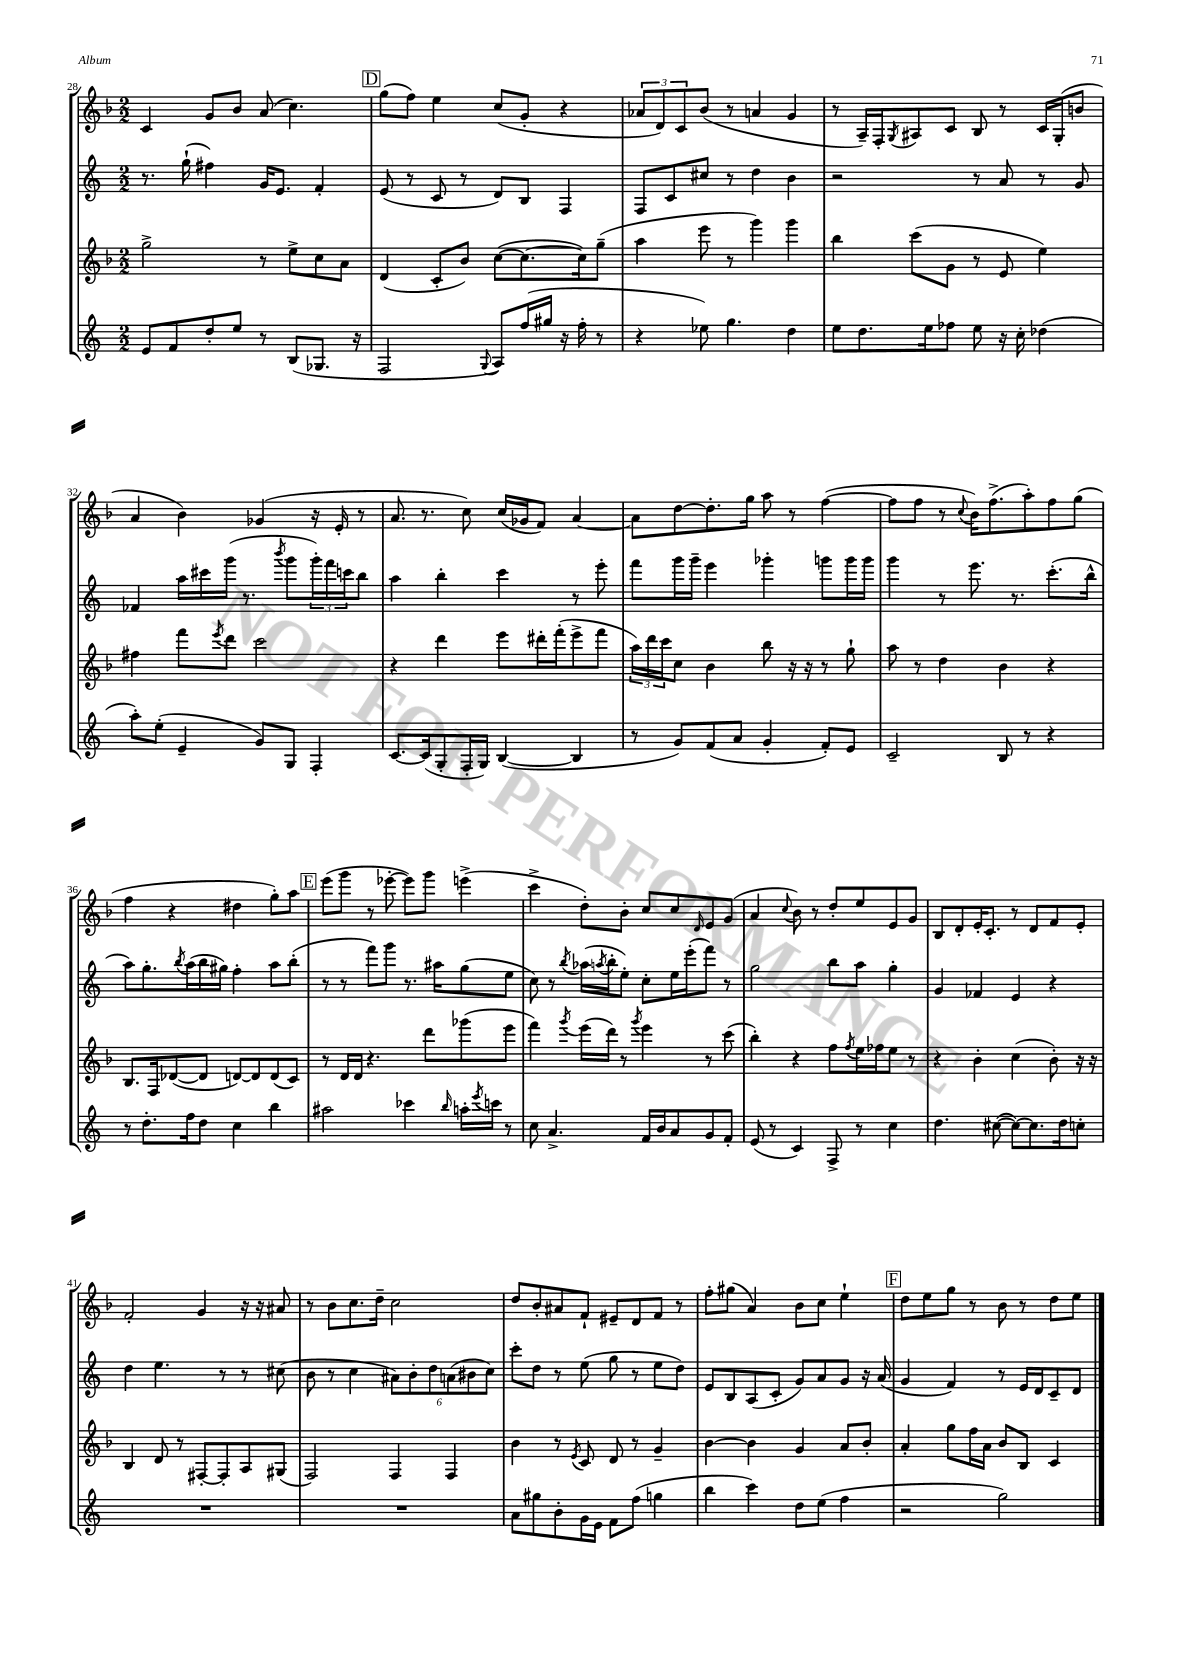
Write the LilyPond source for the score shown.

<<
\new StaffGroup <<
\new Staff = "s0" {
    \clef treble \key f \major \numericTimeSignature \time 2/2
    c'4 g'8 bes'8 a'8( c''4.) |
    \mark \markup { \box "D" } g''8( f''8) e''4 c''8( g'8-. r4 |
    \tuplet 3/2 { aes'8 d'8) c'8 } bes'8( r8 a'4 g'4 |
    r8 a16--) f16-. \acciaccatura { g8 } ais8 c'8 bes8 r8 c'16 g16-.( b'8 |
    a'4 bes'4) ges'4( r16 e'16-. r8 |
    a'8. r8. c''8) c''16( ges'16 f'8) a'4~ |
    a'8 d''8~ d''8.-. g''16 a''8 r8 f''4~( |
    f''8 f''8 r8 \appoggiatura { c''8 } bes'16) f''8.->( a''8-.) f''8 g''8( |
    f''4 r4 dis''4 g''8-.) a''8 |
    \mark \markup { \box "E" } e'''8( g'''8 r8 ees'''8~-. ees'''8) g'''8 e'''4->( |
    c'''4-> d''8-.) bes'8-. c''8 c''8 \grace { d'16 } e'8 g'8( |
    a'4 \appoggiatura { c''8 } bes'8) r8 d''8-. e''8 e'8 g'8 |
    bes8 d'8-. e'16-. c'8.-. r8 d'8 f'8 e'8-. |
    f'2-. g'4 r16 r16 ais'8 |
    r8 bes'8 c''8. d''16-- c''2 |
    d''8 bes'8-. ais'8 f'8-! eis'8-- d'8 f'8 r8 |
    f''8-. gis''8( a'4) bes'8 c''8 e''4-! |
    \mark \markup { \box "F" } d''8 e''8 g''8 r8 bes'8 r8 d''8 e''8 \bar "|." |
}
\new Staff = "s1" {
    \clef treble \key c \major \numericTimeSignature \time 2/2
    r8. g''16-!( fis''4) g'16 e'8. f'4-. |
    \mark \markup { \box "D" } e'8( r8 c'8 r8 d'8) b8 f4 |
    f8 c'8 cis''8 r8 d''4 b'4 |
    r2 r8 a'8 r8 g'8 |
    fes'4 a''16 cis'''16 g'''16( r8. \acciaccatura { b'''8 } g'''8 \tuplet 3/2 { g'''16-.) f'''16 c'''16 } b''8 |
    a''4 b''4-. c'''4 r8 e'''8-. |
    f'''8 g'''16 g'''16-- e'''4 ges'''4-. g'''8 g'''16 g'''16 |
    g'''4 r8 e'''8. r8. c'''8.-.( b''16-^ |
    a''8) g''8.-. \acciaccatura { b''8 } a''16( b''16 gis''16) f''4-. a''8 b''8-.( |
    \mark \markup { \box "E" } r8 r8 f'''8) g'''8 r8. ais''16 g''8( e''8 |
    c''8) r8 \acciaccatura { b''8 } aes''16( \acciaccatura { a''8 } b''16-. e''8-.) c''8-. e''16 e'''16-.( f'''8) r8 |
    g''2 b''8 a''8 g''4-. |
    g'4 fes'4 e'4 r4 |
    d''4 e''4. r8 r8 cis''8( |
    b'8 r8 c''4 \tuplet 6/4 { ais'8) b'8-. d''8 a'8( bis'8 c''8) } |
    c'''8-. d''8 r8 e''8( g''8 r8 e''8 d''8) |
    e'8 b8 a8( c'8-. g'8) a'8 g'8 r16 a'16( |
    \mark \markup { \box "F" } g'4 f'4) r8 e'16 d'16 c'8-- d'8 \bar "|." |
}
\new Staff = "s2" {
    \clef treble \key f \major \numericTimeSignature \time 2/2
    g''2-> r8 e''8-> c''8 a'8 |
    \mark \markup { \box "D" } d'4( c'8-. bes'8) c''8~( c''8.~ c''16) g''8--( |
    a''4 e'''8 r8 g'''4) g'''4 |
    bes''4 c'''8( g'8 r8 e'8 e''4) |
    fis''4 f'''8 \acciaccatura { e'''8 } d'''8 c'''2 |
    r4 d'''4 e'''8 dis'''16-. f'''16-.( e'''8-> f'''8 |
    \tuplet 3/2 { a''16) d'''16 c'''16 } c''8 bes'4 bes''8 r16 r16 r8 g''8-! |
    a''8 r8 d''4 bes'4 r4 |
    bes8. f16 des'8~( des'8 d'8~) d'8 d'8( c'8) |
    \mark \markup { \box "E" } r8 d'16 d'16 r4. d'''8 ges'''8( e'''8 |
    f'''4) \acciaccatura { g'''8 } e'''16( d'''16) r8 \acciaccatura { g'''8 } e'''4 r8 c'''8( |
    bes''4-.) r4 f''8 \acciaccatura { f''8 } e''16 fes''16 e''8 r8 |
    r4 bes'4-. c''4( bes'8-.) r16 r16 |
    bes4 d'8 r8 fis8~-. fis8-. a8 gis8( |
    f2) f4 f4 |
    bes'4 r8 \acciaccatura { e'8 } c'8 d'8 r8 g'4-- |
    bes'4~ bes'4 g'4 a'8 bes'8-. |
    \mark \markup { \box "F" } a'4-. g''8 f''16 a'16 bes'8 bes8 c'4 \bar "|." |
}
\new Staff = "s3" {
    \clef treble \key c \major \numericTimeSignature \time 2/2
    e'8 f'8 d''8-. e''8 r8 b8( ges8. r16 |
    \mark \markup { \box "D" } f2 \appoggiatura { g8 } a8) f''16( gis''16 r16 f''16-. r8 |
    r4 ees''8) g''4. d''4 |
    e''8 d''8. e''16 fes''8 e''8 r16 c''16-. des''4( |
    a''8-.) e''8-.( e'4-- g'8) g8 f4-. |
    c'8.~ c'16( g8-. f16-. g16) b4~( b4 |
    r8 g'8) f'8( a'8 g'4-. f'8-.) e'8 |
    c'2-- b8 r8 r4 |
    r8 d''8.-. f''16 d''8 c''4 b''4 |
    \mark \markup { \box "E" } ais''2 ces'''4 \grace { b''16 } a''16-. \acciaccatura { e'''8 } c'''16 r8 |
    c''8 a'4.-> f'16 b'16 a'8 g'8 f'8-. |
    e'8( r8 c'4) f8-> r8 c''4 |
    d''4. cis''8~( cis''8~) cis''8. d''16 c''8-. |
    R1 |
    R1 |
    a'8 gis''8 b'8-. g'16 e'16 f'8 f''8( g''4 |
    b''4 c'''4) d''8 e''8( f''4 |
    \mark \markup { \box "F" } r2 g''2) \bar "|." |
}
>>
>>
\layout { \context { \Score currentBarNumber = #28 } }
